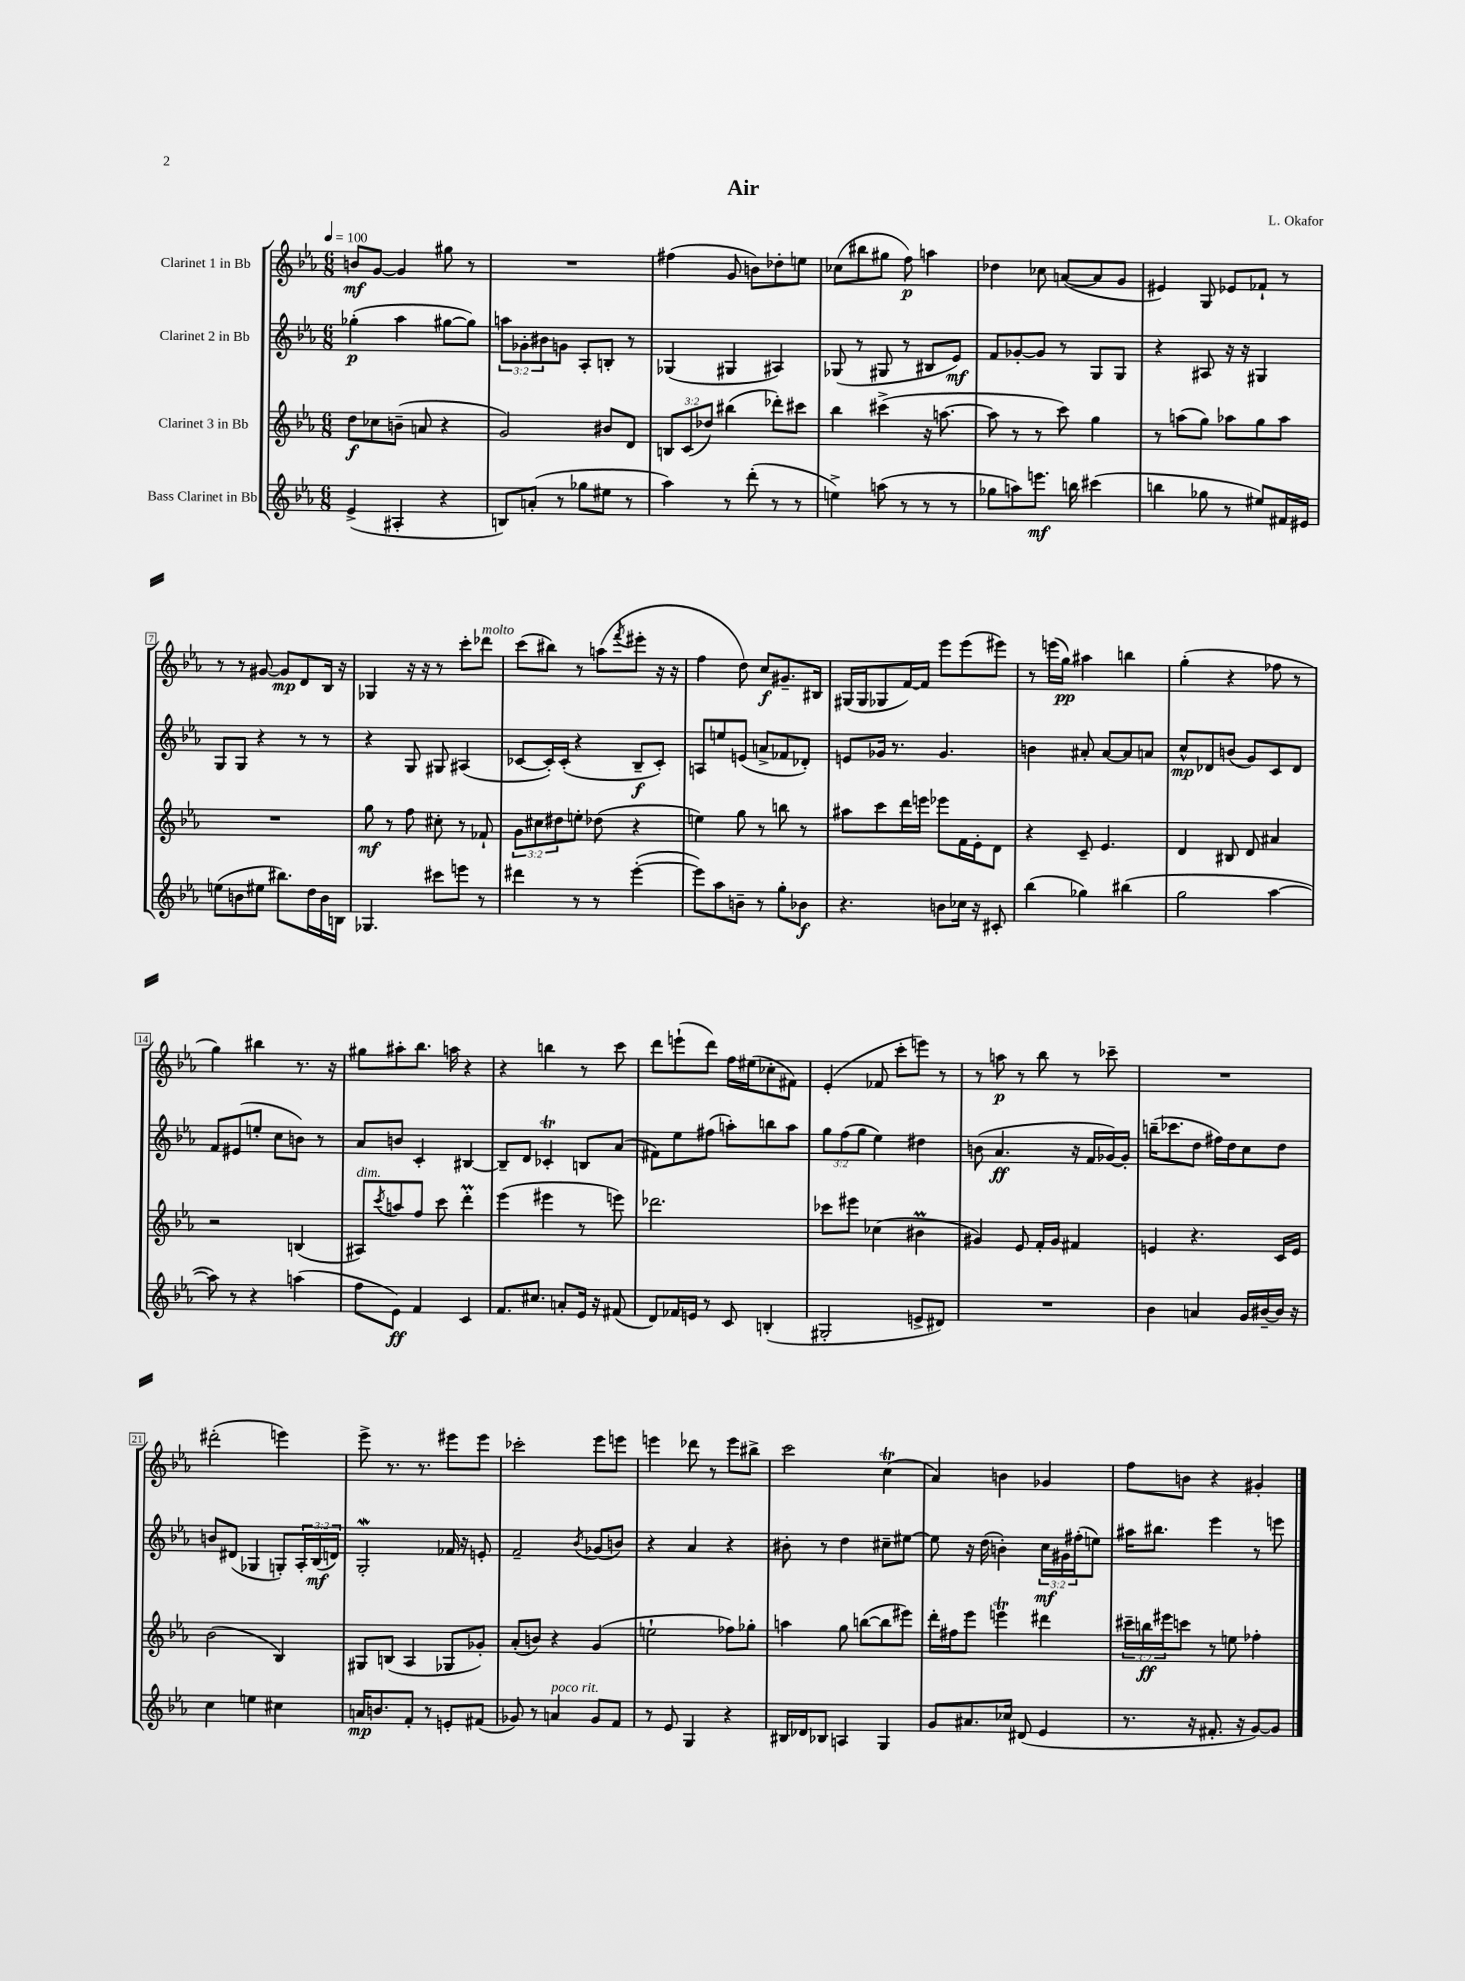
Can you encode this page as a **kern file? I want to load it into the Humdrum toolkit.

**kern	**kern	**kern	**kern
*staff4	*staff3	*staff2	*staff1
*clefG2	*clefG2	*clefG2	*clefG2
*k[b-e-a-]	*k[b-e-a-]	*k[b-e-a-]	*k[b-e-a-]
*M6/8	*M6/8	*M6/8	*M6/8
*MM100	*MM100	*MM100	*MM100
(4e-^	8dd	(4gg-'	8b
.	8cc-	.	[8g
4A#'	(8b~	4aa-	4g]
.	8a	.	.
4r	4r	[8gg#	8gg#
.	.	8gg#])	8r
=	=	=	=
8B)	2g)	12aa	2.r
.	.	12g-'	.
(8a'	.	.	.
.	.	12b#	.
8r	.	8g	.
8gg-	.	8A-'	.
8ee#	8b#	8B'	.
8r	8d	8r	.
=	=	=	=
4aa-)	12B	(4G-	(4ff#
.	(12c	.	.
.	12dd-)	.	.
8r	(4bb#	4G#	8g
(8ddd'	.	.	8b)
8r	8ddd-')	4A#)	8dd-'
8r	8ccc#	.	8ee
=	=	=	=
4ee^)	4bb-	(8G-	(8cc-
.	.	8r	8bb#
(8aa	(4ccc#^	8G#	8gg#
8r	.	8r	8ff)
8r	16r	8B#	4aa
.	[8.aa	.	.
8r	.	8e-)	.
=	=	=	=
8gg-	8aa]	8f	4dd-
8aa)	8r	[8g-'	.
8.eee	8r	8g-]	8cc-
.	8ccc)	8r	([8a
16bb	.	.	.
(4ccc#	4gg	8G	8a]
.	.	8G	8g
=	=	=	=
4bb	8r	4r	4e#)
.	(8aa	.	.
8gg-	8gg)	8A#	8G
8r	8aa-	16r	8e-
.	.	16r	.
8ee#)	8gg	4G#	8f-`
16f#	8aa-	.	8r
16e#	.	.	.
=	=	=	=
(8ee	2.r	8G	8r
8b	.	8G	8r
8ee#	.	4r	[8g#
8.bb#)	.	.	8g#]
.	.	8r	8d
16dd	.	.	.
16b	.	8r	16B-
16B	.	.	16r
=	=	=	=
4.G-	8gg	4r	4G-
.	8r	.	.
.	8ff	8G	16r
.	.	.	16r
8ccc#	8cc#'	8G#	8r
8eee	8r	(4A#	8ccc'
8r	8f-`	.	8ddd-
=	=	=	=
4ddd#	12g	[8c-	(8ccc
.	12cc#	.	.
.	.	16c-'])	8bb#)
.	12dd#	.	.
.	.	(16c-'	.
8r	8ee'	4r	8r
8r	(8dd-	.	(8aa
.	.	.	8qfff
([4eee-'	4r	8B-~	8eee#'
.	.	8c-')	16r
.	.	.	16r
=	=	=	=
8eee-])	4ee)	8A	4ff
8aa-	.	8ee	.
8b~	8gg	(8e	8dd)
8r	8r	8a^	8cc
8gg'	8bb	8f-	8.g#~
8b-	8r	8d-')	.
.	.	.	16B#
=	=	=	=
4.r	8aa#	8e	(16G#
.	.	.	16G#
.	8ccc	16g-	8G-
.	.	8.r	.
.	16ddd	.	[16f)
.	16eee	.	16f]
8b	8eee-	4.g-	8eee-
16cc-	16f	.	(8eee-
16r	16e-'	.	.
8c#'	8d	.	8eee#)
=	=	=	=
(4bb-	4r	4b	8r
.	.	.	(16eee
.	.	.	16gg)
4gg-)	8c~	8a#'	4aa#
.	4.e-	[8a#	.
(4bb#	.	8a#]	4bb
.	.	8a	.
=	=	=	=
2gg	4d	8cc^^	(4gg'
.	.	8d-	.
.	8B#	(8b	4r
.	8d	8g)	.
[4aa-	4a#	8c	8ff-
.	.	8d-	8r
=	=	=	=
8aa-])	2r	8f	4gg)
8r	.	(8e#	.
4r	.	8ee'	4bb#
.	.	8cc	.
(4aa	(4B	8b)	8.r
.	.	8r	.
.	.	.	16r
=	=	=	=
8ff	8A#)	8a-	8gg#
.	8qccc	.	.
8e-)	8aa	8b	8aa#'
4f	8ff	4c'	8.bb-
.	8ccc	.	.
.	.	.	16aa
4c	4ddd'	[4B#	4r
=	=	=	=
8.f	(4eee-	8B#~]	4r
.	.	8d	.
8.cc#	.	.	.
.	4eee#	4c-'	4bb
8a'	.	.	.
16e-	8r	8B	8r
16r	.	.	.
(8f#	8eee)	(8a-	8ccc
=	=	=	=
8d)	2.ddd-	8f#)	8ddd
16f-	.	8ee-	(8eee`
16e	.	.	.
8r	.	(8ff#	8ddd)
8c	.	8aa')	16ff
.	.	.	(16ee#
(4B'	.	8bb	8cc-'
.	.	8aa	8f#)
=	=	=	=
2G#'	8ccc-	12gg	(4e-'
.	.	(12ff	.
.	8eee#	.	.
.	.	12gg	.
.	(4cc-	4ee-)	8f-
.	.	.	8ccc'
8e^	4b#	4dd#	8eee)
8d#)	.	.	8r
=	=	=	=
2.r	4g#)	(8b	8r
.	.	4.a-	8aa
.	8e-	.	8r
.	16f'	.	8bb-
.	16g#	.	.
.	4f#	16r	8r
.	.	16f	.
.	.	[16g-)	8ccc-~
.	.	16g-']	.
=	=	=	=
4b-	4e	(16bb~	2.r
.	.	8.ccc-	.
4a	4.r	8dd	.
.	.	16ff#)	.
.	.	16dd	.
16g	.	8cc	.
[16b#~	.	.	.
16b#]	16c	8dd	.
16r	16e	.	.
=	=	=	=
4cc	(2b-	8b	(2ddd#'
.	.	(8d#	.
4ee	.	4G-	.
4cc#	4B-)	8G')	4eee)
.	.	24A-'	.
.	.	(24B-	.
.	.	24d)	.
=	=	=	=
16a	8G#	2G'	8eee-^
8.b	.	.	.
.	(8B	.	8.r
8f'	4A-	.	.
.	.	.	8.r
8r	.	.	.
8e'	8G-	16f-	8eee#
.	.	16r	.
(8f#	8g-')	8e'	8eee#
=	=	=	=
8g-)	(8a-'	2f~	2ccc-'
8r	8b)	.	.
4a	4r	.	.
.	.	8qb-	.
8g-	(4g	(8g-	8eee-
8f	.	8b)	8eee
=	=	=	=
8r	2ee`	4r	4eee
8e-	.	.	.
4G	.	4a-	8ddd-
.	.	.	8r
4r	8ff-)	4r	8eee
.	8gg-'	.	8bb#^
=	=	=	=
16B#	4aa	8b#'	2ccc
16d-	.	.	.
8B-	.	8r	.
4A	8gg	4dd	.
.	([8bb	.	.
4G	8bb]	8cc#~	(4cc
.	8eee#)	[8ee#	.
=	=	=	=
8g	16ddd'	8ee#]	4a-)
.	16ff#	.	.
8.a#	8eee-	16r	.
.	.	(16dd	.
.	4eee	4b')	4b
16cc-	.	.	.
(8d#	.	.	.
4e-	4ddd#	24cc	4g-
.	.	24g#	.
.	.	(24ff#'	.
.	.	8ee)	.
=	=	=	=
8.r	24ccc#~	16aa#	8ff
.	24bb	.	.
.	.	8.bb#	.
.	24eee#	.	.
.	8ccc	.	8b
16r	.	.	.
8.f#'	8r	4eee-	4r
.	8ee	.	.
16r	.	.	.
[8g)	4ff-'	8r	4g#'
8g]	.	8eee	.
==	==	==	==
*-	*-	*-	*-
